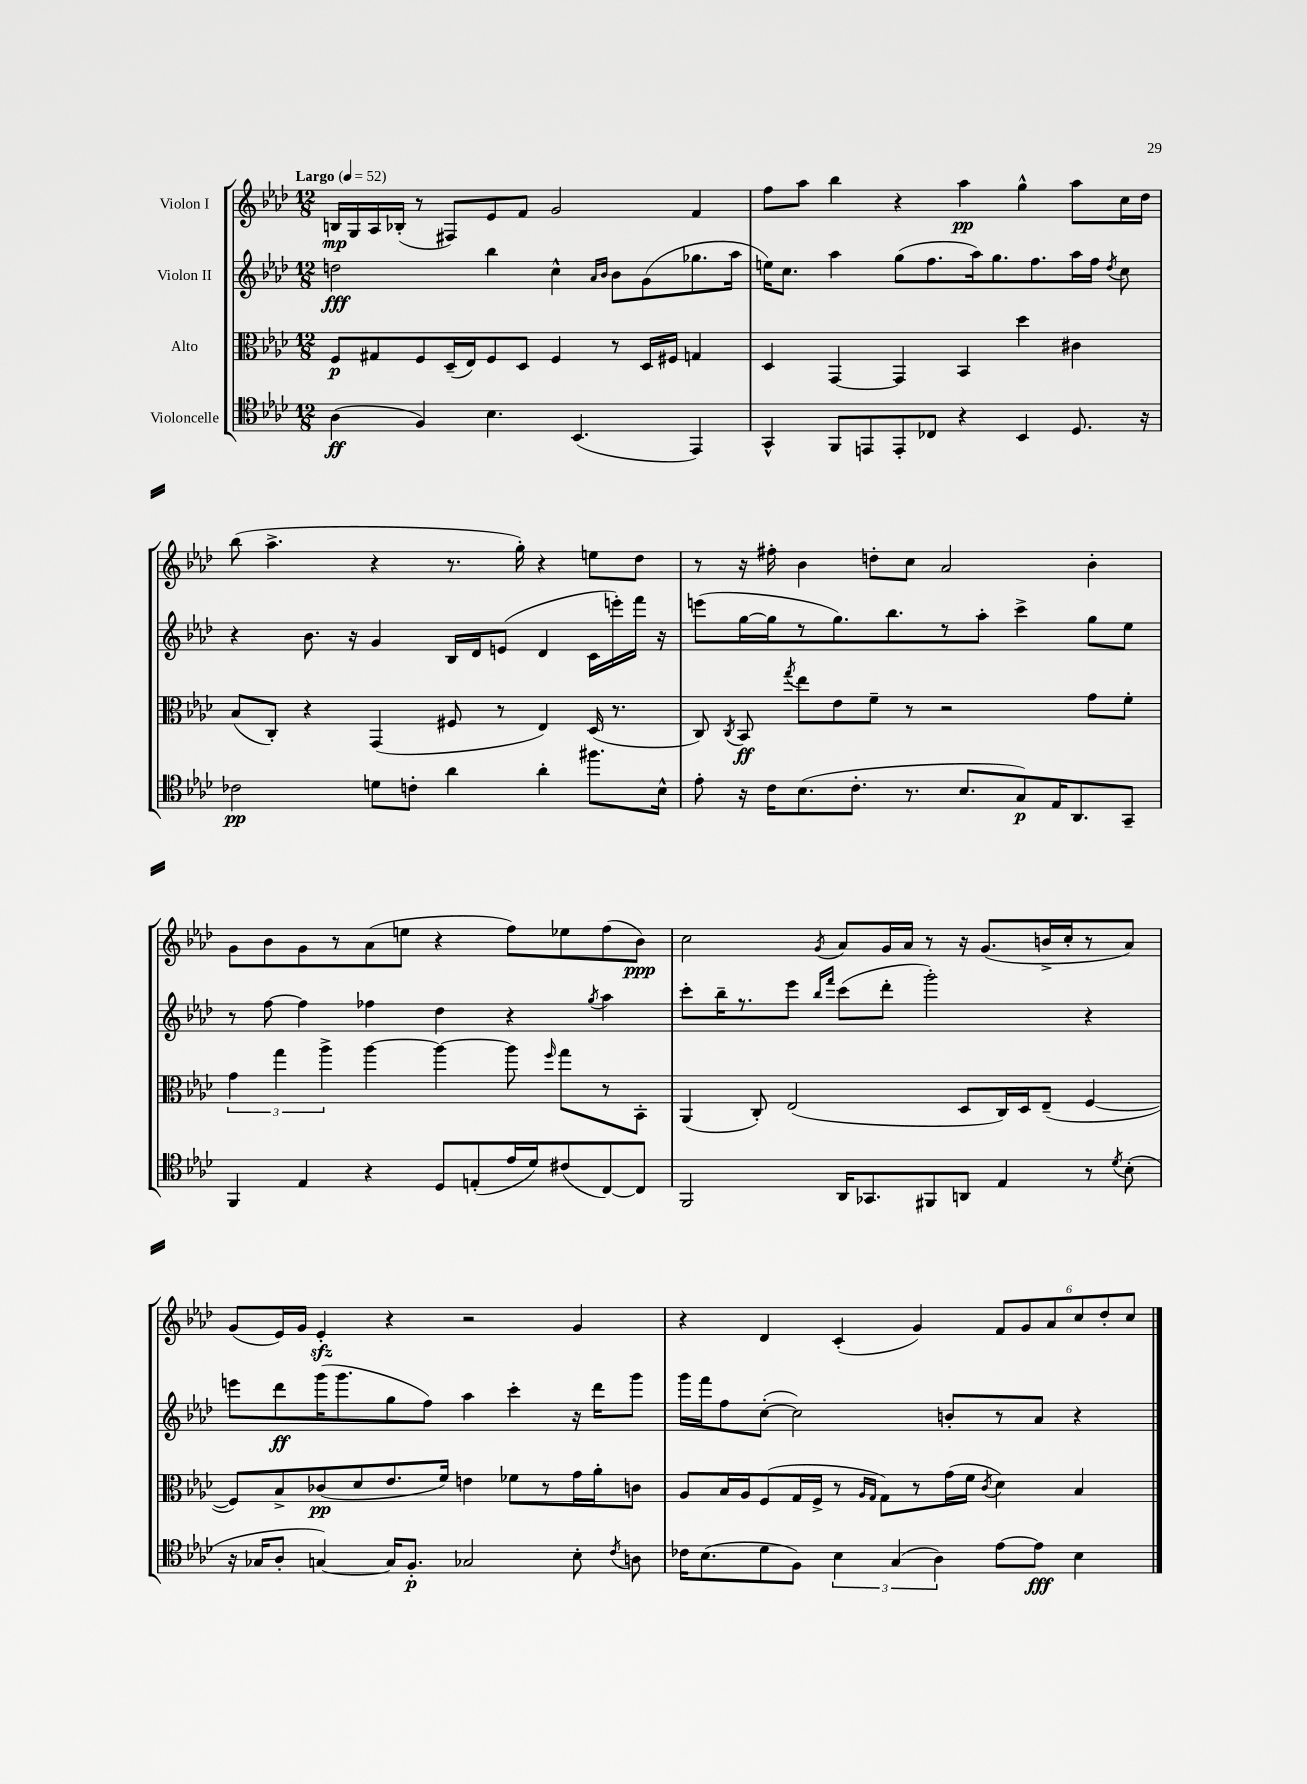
<<
\new StaffGroup <<
\new Staff = "s0" \with { instrumentName = "Violon I" } {
    \clef treble \key aes \major \numericTimeSignature \time 12/8 \tempo "Largo" 4 = 52
    \autoBeamOff b16[\mp g16 aes16 bes16]-.( r8 fis8[) ees'8 f'8] g'2 f'4 |
    f''8[ aes''8] bes''4 r4 aes''4\pp g''4-^ aes''8[ c''16 des''16] |
    bes''8( aes''4.-> r4 r8. g''16-.) r4 e''8[ des''8] |
    r8 r16 fis''16-. bes'4 d''8[-. c''8] aes'2 bes'4-. |
    g'8[ bes'8 g'8 r8 aes'8( e''8] r4 f''8[) ees''8 f''8( bes'8]\ppp) |
    c''2 \acciaccatura { g'8 } aes'8[ g'16 aes'16] r8 r16 g'8.[( b'16-> c''16-. r8 aes'8]) |
    g'8[( ees'16) g'16] ees'4-.\sfz r4 r2 g'4 |
    r4 des'4 c'4-.( g'4) \tuplet 6/4 { f'8[ g'8 aes'8 c''8 des''8-. c''8] } \bar "|." |
}
\new Staff = "s1" \with { instrumentName = "Violon II" } {
    \clef treble \key aes \major \numericTimeSignature \time 12/8
    \autoBeamOff d''2\fff bes''4 c''4-^ \grace { aes'16[ bes'16] } bes'8[ g'8( ges''8. aes''16] |
    e''16[) c''8.] aes''4 g''8[( f''8. aes''16) g''8. f''8. aes''16 f''16] \acciaccatura { des''8 } c''8 |
    r4 bes'8. r16 g'4 bes16[ des'16 e'8]( des'4 c'16[ e'''16-.) f'''16] r16 |
    e'''8[( g''16~ g''16 r8 g''8.) bes''8. r8 aes''8]-. c'''4-> g''8[ ees''8] |
    r8 f''8~ f''4 fes''4 des''4 r4 \acciaccatura { g''8 } aes''4 |
    c'''8[-. bes''16-- r8. ees'''8] \grace { bes''16[ f'''16] } c'''8[( des'''8]-. g'''2-.) r4 |
    e'''8[ des'''8\ff g'''16( g'''8. g''8 f''8]) aes''4 c'''4-. r16 des'''16[ g'''8] |
    g'''16[ f'''16 f''8 c''8]~-.( c''2) b'8[-. r8 aes'8] r4 \bar "|." |
}
\new Staff = "s2" \with { instrumentName = "Alto" } {
    \clef alto \key aes \major \numericTimeSignature \time 12/8
    \autoBeamOff f8[\p gis8 f8 des16--( ees16) f8 des8] f4 r8 des16[ fis16] g4 |
    des4 g,4~ g,4 bes,4 des''4 cis'4 |
    bes8[( c8]-.) r4 g,4( fis8 r8 ees4) des16( r8. |
    c8) \acciaccatura { c8 } bes,8\ff \acciaccatura { g''8 } ees''8[ ees'8 f'8]-- r8 r2 g'8[ f'8]-. |
    \tuplet 3/2 { g'4 g''4 aes''4-> } aes''4~ aes''4~ aes''8 \grace { f''16 } g''8[ r8 bes,8]-. |
    aes,4( c8-.) ees2( des8[ c16) des16 ees8]--( f4~ |
    f8[) bes8-> ces'8\pp( des'8 ees'8. f'16]) e'4 fes'8[ r8 g'16 aes'16-. c'8] |
    aes8[ bes16 aes16 f8( g16 f16]-> r8 \grace { aes16[ g16] } g8[) r8 g'16( f'16] \acciaccatura { c'8 } des'4) bes4 \bar "|." |
}
\new Staff = "s3" \with { instrumentName = "Violoncelle" } {
    \clef tenor \key aes \major \numericTimeSignature \time 12/8
    \autoBeamOff aes4\ff( f4) bes4. bes,4.( ees,4) |
    g,4-^ f,8[ e,8 e,8-. ces8] r4 bes,4 des8. r16 |
    ces'2\pp d'8[ c'8]-. aes'4 aes'4-. fis''8.[ bes16]-^ |
    ees'8-. r16 c'16[ bes8.( c'8.]-. r8. bes8.[ g8\p) ees16 aes,8. g,8]-- |
    f,4 ees4 r4 des8[ e8-.( ees'16 des'16) cis'8( c8~) c8] |
    f,2 aes,16[ ges,8. fis,8 a,8] ees4 r8 \acciaccatura { des'8 } bes8-.( |
    r16 ges16[ aes8]-. g4~) g16[ f8.]-.\p ges2 bes8-. \acciaccatura { c'8 } a8 |
    ces'16[ bes8.( des'8 f8]) \tuplet 3/2 { bes4 g4( aes4) } ees'8[~ ees'8]\fff bes4 \bar "|." |
}
>>
>>
\layout { \context { \Score \remove "Bar_number_engraver" } }
